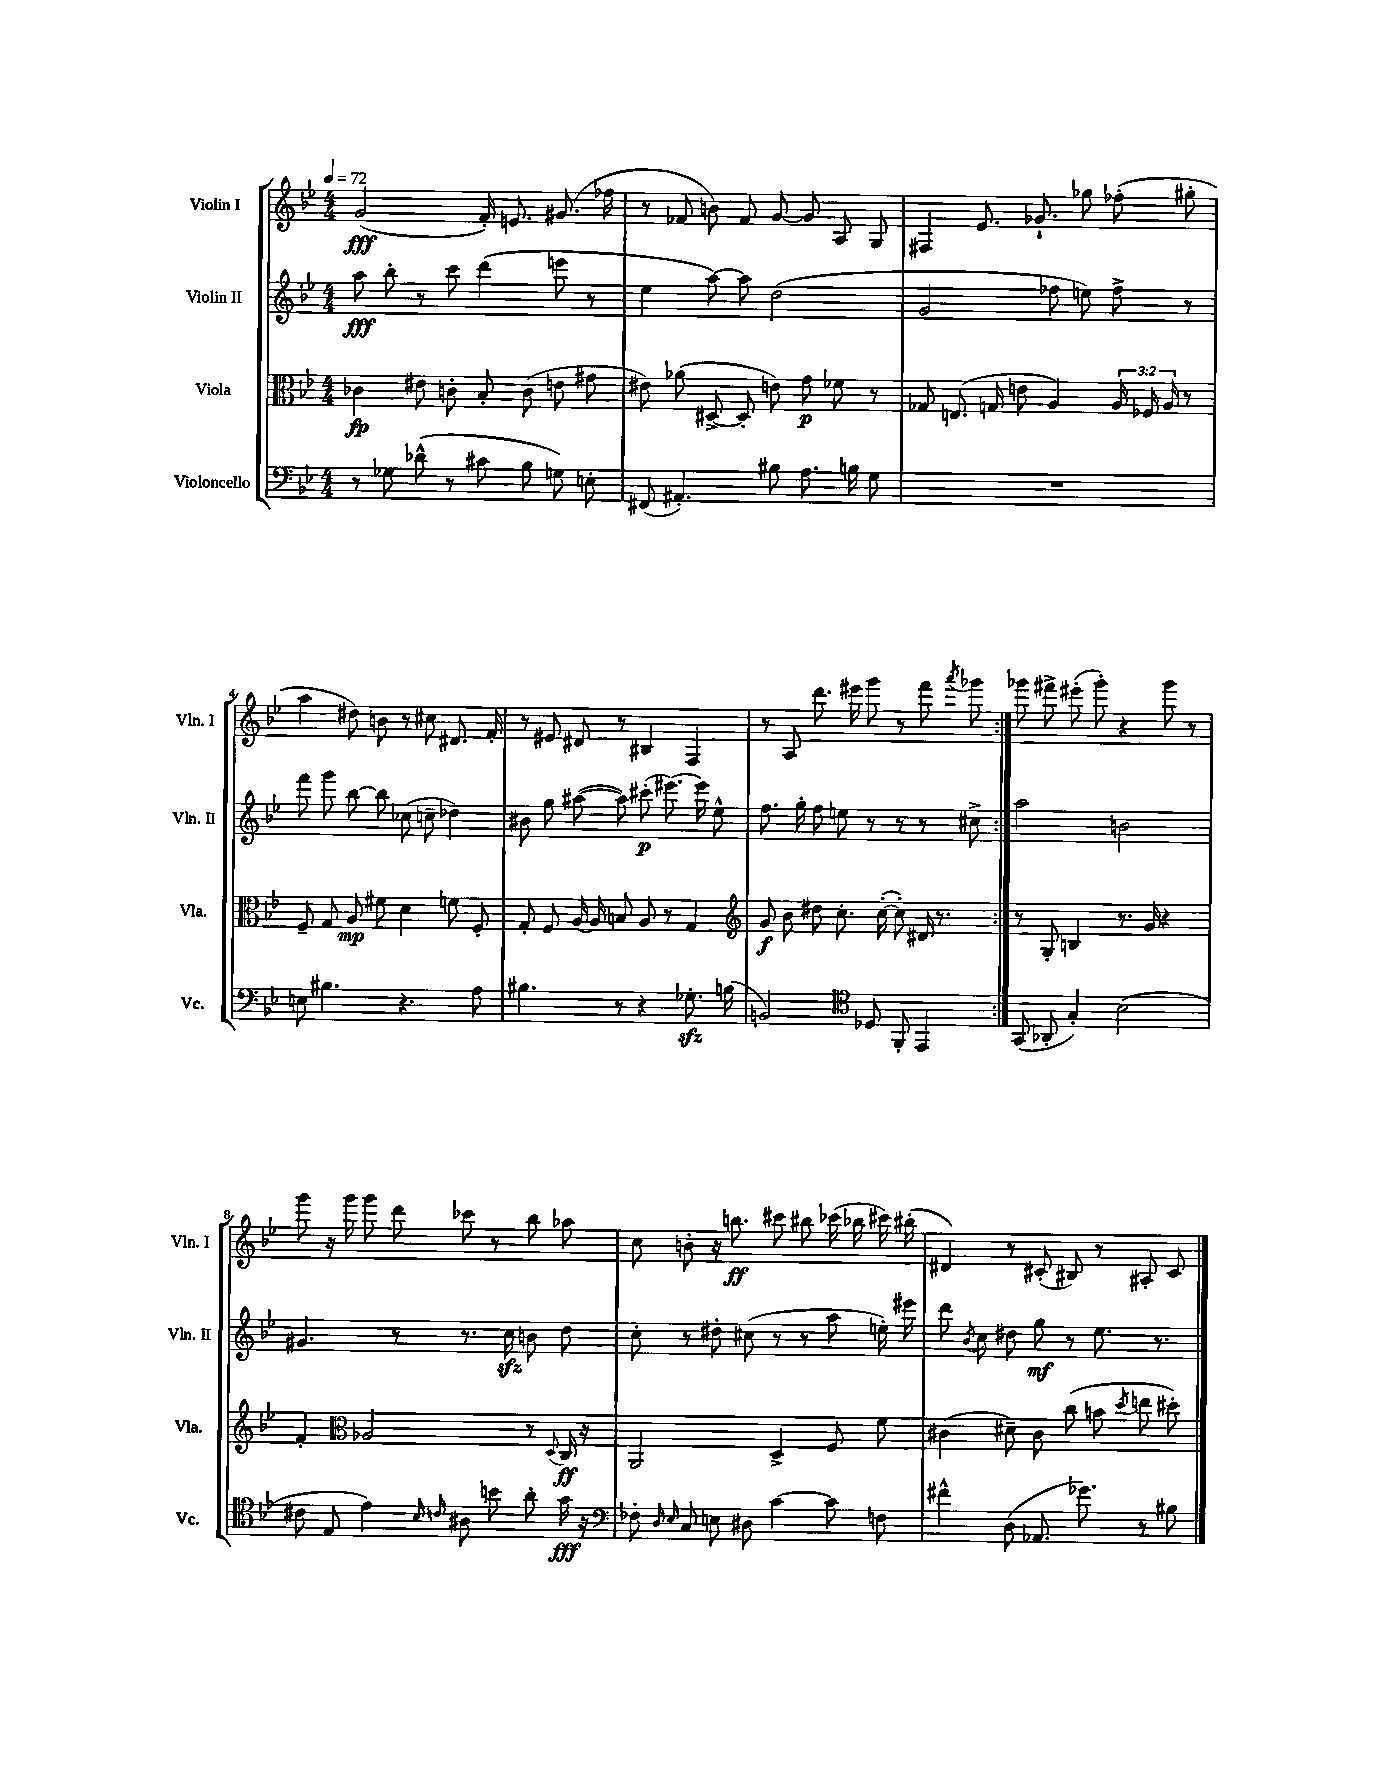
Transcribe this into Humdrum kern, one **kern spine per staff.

**kern	**dynam	**kern	**dynam	**kern	**dynam	**kern	**dynam
*part4	*part4	*part3	*part3	*part2	*part2	*part1	*part1
*staff4	*staff4	*staff3	*staff3	*staff2	*staff2	*staff1	*staff1
*I"Violoncello	*	*I"Viola	*	*I"Violin II	*	*I"Violin I	*
*I'Vc.	*	*I'Vla.	*	*I'Vln. II	*	*I'Vln. I	*
*clefF4	*	*clefC3	*	*clefG2	*	*clefG2	*
*k[b-e-]	*	*k[b-e-]	*	*k[b-e-]	*	*k[b-e-]	*
*M4/4	*	*M4/4	*	*M4/4	*	*M4/4	*
*MM72	*	*MM72	*	*MM72	*	*MM72	*
=1	=1	=1	=1	=1	=1	=1	=1
8r	.	4c-X\	fp	8aa\	fff	(2g/	fff
8G-X\	.	.	.	8bb-'\	.	.	.
(8d-X^^\	.	8e#X\	.	8r	.	.	.
8r	.	8cn'\	.	8ccc\	.	.	.
8c#X\	.	8B-'/	.	(4ddd\	.	16f'/)	.
.	.	.	.	.	.	8.en/	.
8B-\	.	(8c\	.	.	.	.	.
8Gn\)	.	8en\	.	8eeen\	.	(8.g#X/	.
8En'\	.	8g#X\	.	8r	.	.	.
.	.	.	.	.	.	16ff-X\	.
=2	=2	=2	=2	=2	=2	=2	=2
(8FF#X/	.	8e#X\)	.	4ee-\	.	8r	.
4.AA#X'/)	.	(8a-X\	.	.	.	8f-X/	.
.	.	[8D#X^/	.	[8aa\)	.	8bn\)	.
.	.	8D#'/]	.	8aa\]	.	8f-/	.
8B#X\	.	8en\)	.	(2dd\	.	[8g/	.
8.A\	.	8g\	p	.	.	8g/]	.
.	.	8f-X\	.	.	.	8A/	.
16Bn\	.	.	.	.	.	.	.
8G\	.	8r	.	.	.	8G/	.
=3	=3	=3	=3	=3	=3	=3	=3
1r	.	8G-X/	.	2g/	.	4F#X/	.
.	.	(8.En/	.	.	.	.	.
.	.	.	.	.	.	8.e-/	.
.	.	16Gn/	.	.	.	.	.
.	.	8en\	.	.	.	.	.
.	.	.	.	.	.	8.g-X`/	.
.	.	4A/)	.	8ff-X\	.	.	.
.	.	.	.	8een\)	.	8gg-X\	.
.	.	24A/	.	8ff-^\	.	(8ff-X'\	.
.	.	24F-X/	.	.	.	.	.
.	.	24A/	.	.	.	.	.
.	.	8r	.	8r	.	8gg#X'\	.
!!LO:LB:g=z
=4	=4	=4	=4	=4	=4	=4	=4
8En\	.	8F~/	.	8fff\	.	4aa\	.
4.B#X\	.	8G/	.	8ggg\	.	.	.
.	.	8A/	mp	[8bb-\	.	8dd#X\)	.
.	.	8f#X\	.	8bb-\]	.	8bn\	.
4.r	.	4d\	.	(8cc-X\	.	8r	.
.	.	.	.	8ccn~\	.	8cc#X\	.
.	.	8fn\	.	4dd-X\)	.	8.d#X/	.
8A\	.	8F'/	.	.	.	.	.
.	.	.	.	.	.	16f'/	.
=5	=5	=5	=5	=5	=5	=5	=5
4.B#X\	.	8G'/	.	8b#X\	.	8r	.
.	.	8F/	.	8gg\	.	8e#X/	.
.	.	[16A/	.	([8aa#X\	.	8d#X/	.
.	.	16A/]	.	.	.	.	.
8r	.	8Bn/	.	8aa#\])	.	8r	.
4r	.	8A/	.	(8ccc#X'\	p	4B#X/	.
.	.	8r	.	[8.eee#X\)	.	.	.
8.G-Xzz'\	.	4G/	.	.	.	4F/	.
.	.	.	.	16eee#\]	.	.	.
.	.	.	.	8ee-^^\	.	.	.
(16Bn\	.	.	.	.	.	.	.
=6	=6	=6	=6	=6	=6	=6	=6
*	*	*clefG2	*	*	*	*	*
2BBn/)	.	8g/	f	8.ff\	.	8r	.
.	.	8b-\	.	.	.	8A/	.
.	.	.	.	16gg'\	.	.	.
.	.	8dd#X\	.	8ff\	.	8.ddd\	.
.	.	8.cc'\	.	8een\	.	.	.
.	.	.	.	.	.	16eee#X\	.
*clefC4	*	*	*	*	*	*	*
8D-X/	.	.	.	8r	.	8ggg\	.
.	.	([16cc'\	.	.	.	.	.
8FF'/	.	8cc'\])	.	8r	.	8r	.
4EE-/	.	16d#X/	.	8r	.	8fff\	.
.	.	8.r	.	.	.	.	.
.	.	.	.	.	.	8qaaa/	.
.	.	.	.	8cc#X^\	.	8ggg-X\	.
=7:|!	=7:|!	=7:|!	=7:|!	=7:|!	=7:|!	=7:|!	=7:|!
(8GG/	.	8r	.	2aa\	.	8ggg-X\	.
8AA-X'/	.	8G'/	.	.	.	8fff#X^\	.
4G'/)	.	4Bn/	.	.	.	(8eee#X'\	.
.	.	.	.	.	.	8ggg-'\)	.
(2B-\	.	8.r	.	2bn\	.	4r	.
.	.	16g/	.	.	.	.	.
.	.	4r	.	.	.	8ggg-\	.
.	.	.	.	.	.	8r	.
!!LO:LB:g=z
=8	=8	=8	=8	=8	=8	=8	=8
8c#X\	.	4f'/	.	4.g#X/	.	8ggg\	.
8E-/	.	.	.	.	.	16r	.
.	.	.	.	.	.	16ggg\	.
*	*	*clefC3	*	*	*	*	*
4e-\)	.	2A-X/	.	.	.	8ggg\	.
.	.	.	.	8r	.	8ddd\	.
16qqB-/	.	.	.	.	.	.	.
16qqcn/	.	.	.	.	.	.	.
8A#X\	.	.	.	8.r	.	8ccc-X\	.
8bn\	.	.	.	.	.	8r	.
.	.	.	.	16cczz\	.	.	.
8a'\	.	8r	.	8bn\	.	8bb-\	.
.	.	8qqD/	.	.	.	.	.
16g\	fff	16C/	ff	8dd\	.	8aa-X\	.
16r	.	16r	.	.	.	.	.
=9	=9	=9	=9	=9	=9	=9	=9
*clefF4	*	*	*	*	*	*	*
8F-X'\	.	2AA/	.	8cc'\	.	8cc\	.
16qqD/	.	.	.	.	.	.	.
16qqE-/	.	.	.	.	.	.	.
8C/	.	.	.	8r	.	8bn'\	.
8En\	.	.	.	8dd#X'\	.	16r	.
.	.	.	.	.	.	8.bbn\	ff
8D#X\	.	.	.	(8cc#X\	.	.	.
[4c\	.	4D^/	.	8r	.	8ccc#X\	.
.	.	.	.	8r	.	8bb#X\	.
8c\]	.	8F/	.	8aa\	.	(16ccc-X\	.
.	.	.	.	.	.	16bb-X\	.
8Fn\	.	8f\	.	16een'\)	.	16ccc#X\)	.
.	.	.	.	16eee#X\	.	(16bb#X'\	.
=10	=10	=10	=10	=10	=10	=10	=10
4f#X^^\	.	(4c#X\	.	8ddd\	.	4d#X/)	.
.	.	.	.	8qb-/	.	.	.
.	.	.	.	8cc\	.	.	.
(8D\	.	8d#X~\)	.	8dd#X\	.	8r	.
8.AA-X/	.	8c#\	.	8gg\	mf	(8c#X'/	.
.	.	(8cc\	.	8r	.	8B#X/)	.
8.g-X\)	.	.	.	.	.	.	.
.	.	8bn\	.	8.ee-\	.	8r	.
.	.	8qdd/	.	.	.	.	.
8r	.	8een\	.	.	.	8A#X'/	.
.	.	.	.	8.r	.	.	.
8B#X\	.	8dd#X'\)	.	.	.	8c#/	.
==	==	==	==	==	==	==	==
*-	*-	*-	*-	*-	*-	*-	*-
